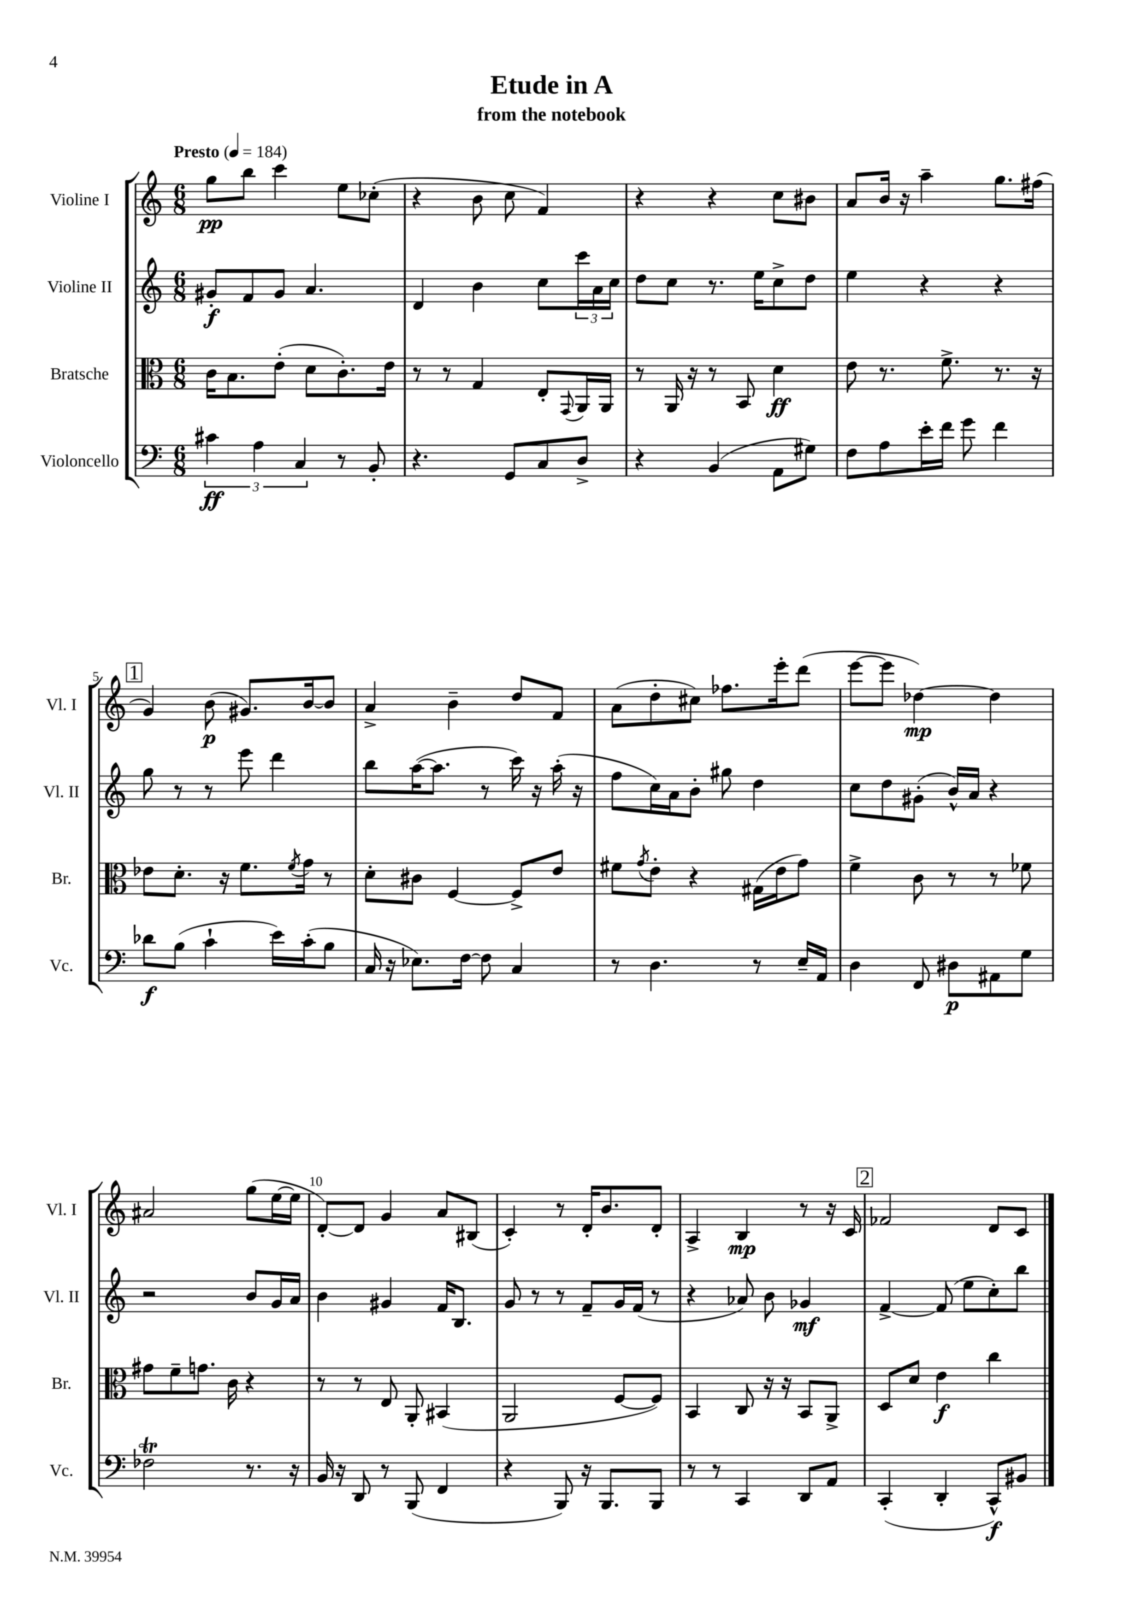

**kern	**kern	**kern	**kern
*staff4	*staff3	*staff2	*staff1
*clefF4	*clefC3	*clefG2	*clefG2
*k[]	*k[]	*k[]	*k[]
*M6/8	*M6/8	*M6/8	*M6/8
*MM184	*MM184	*MM184	*MM184
6c#	16c	8g#'	8gg
.	8.B	.	.
.	.	8f	8bb
6A	.	.	.
.	(8e'	8g#	4ccc
6C	.	.	.
.	8d	4.a	.
8r	8.c')	.	8ee
8BB'	.	.	(8cc-'
.	16e	.	.
=	=	=	=
4.r	8r	4d	4r
.	8r	.	.
.	4G	4b	8b
8GG	.	.	8cc
8C	8E'	8cc	4f)
.	8qqGG	.	.
8D^	16AA	24ccc	.
.	.	24a	.
.	16AA	.	.
.	.	24cc	.
=	=	=	=
4r	8r	8dd	4r
.	16AA	8cc	.
.	16r	.	.
(4BB	8r	8.r	4r
.	8BB	.	.
.	.	16ee	.
8AA	4d	8cc^	8cc
8G#)	.	8dd	8b#
=	=	=	=
8F	8e	4ee	8a
8A	8.r	.	16b
.	.	.	16r
16e'	.	4r	4aa~
16f	8.f^	.	.
8g	.	.	.
4f	8.r	4r	8.gg
.	16r	.	(16ff#
=	=	=	=
8d-	8e-	8gg	4g)
(8B	8.d'	8r	.
4c`	.	8r	(8b
.	16r	.	.
.	8.f	8eee	8.g#)
16e)	.	4ddd	.
.	8qf	.	.
(16c'	16g	.	[16b
8B	8r	.	8b]
=	=	=	=
16C	8d'	8bb	4a^
16r	.	.	.
8.E-)	8c#	([16aa	.
.	.	8.aa]	.
.	[4F	.	4b~
[16F	.	.	.
8F]	.	8r	.
4C	8F^]	16ccc)	8dd
.	.	16r	.
.	8e	(16aa'	8f
.	.	16r	.
=	=	=	=
8r	8f#	8ff	(8a
.	8qg	.	.
4.D	8e'	16cc)	8dd'
.	.	16a	.
.	4r	8b'	8cc#)
.	.	8gg#	8.ff-
8r	(16G#	4dd	.
.	16e	.	16eee'
16E~	8g)	.	(8ddd
16AA	.	.	.
=	=	=	=
4D	4f^	8cc	[8eee
.	.	8dd	8eee]
8FF	8c	(8g#'	[4dd-)
8D#	8r	16b^^)	.
.	.	16a	.
8AA#	8r	4r	4dd-]
8G	8f-	.	.
=	=	=	=
2F-	8g#	2r	2a#
.	8f~	.	.
.	8.g	.	.
.	16c	.	.
8.r	4r	8b	(8gg
.	.	16g	[16ee
16r	.	16a	16ee]
=	=	=	=
16BB	8r	4b	[8d')
16r	.	.	.
8DD	8r	.	8d]
8r	8E	4g#	4g
(8BBB	8AA'	.	.
4FF	(4BB#	16f	8a
.	.	8.B	.
.	.	.	(8B#
=	=	=	=
4r	2AA	8g	4c')
.	.	8r	.
8BBB)	.	8r	8r
16r	.	8f~	16d'
8.BBB	.	.	8.b
.	[8F	16g	.
.	.	(16f	.
8BBB	8F])	8r	8d'
=	=	=	=
8r	4BB	4r	4A^
8r	.	.	.
4CC	8C	8a-)	4B
.	16r	8b	.
.	16r	.	.
8DD	8BB	4g-	8r
8AA	8AA^	.	16r
.	.	.	16c
=	=	=	=
(4CC'	8D	[4f^	2f-
.	8d	.	.
4DD'	4e	(8f]	.
.	.	8ee	.
8CC^^)	4cc	8cc')	8d
8BB#	.	8bb	8c
==	==	==	==
*-	*-	*-	*-
